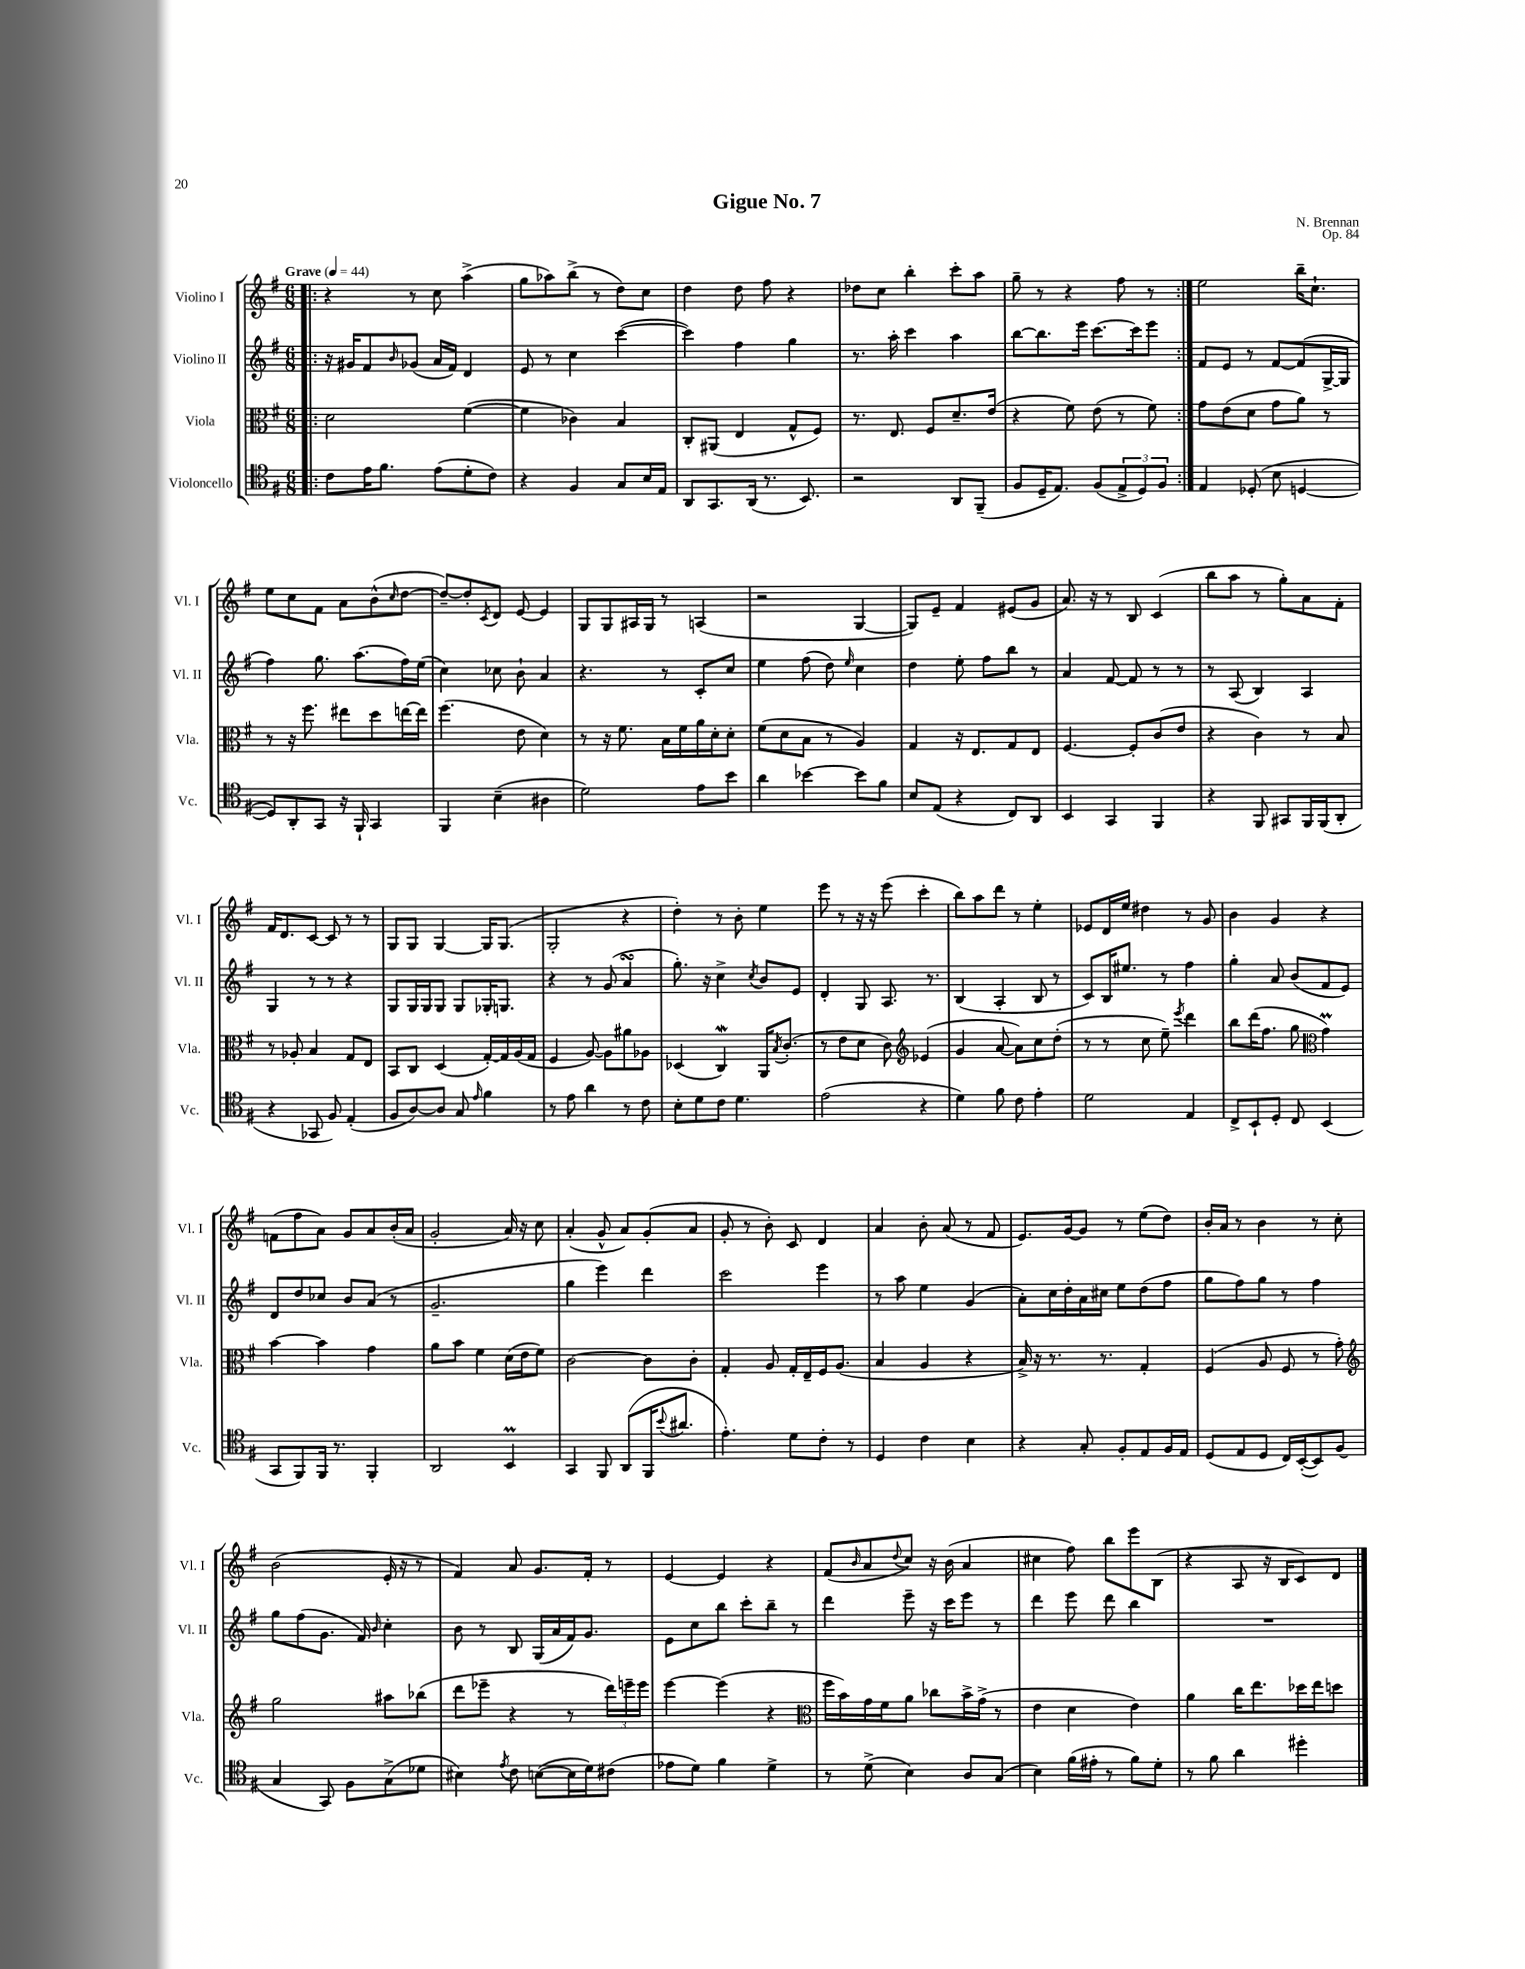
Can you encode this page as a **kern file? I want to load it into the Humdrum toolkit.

**kern	**kern	**kern	**kern
*staff4	*staff3	*staff2	*staff1
*clefC4	*clefC3	*clefG2	*clefG2
*k[f#]	*k[f#]	*k[f#]	*k[f#]
*M6/8	*M6/8	*M6/8	*M6/8
*MM44	*MM44	*MM44	*MM44
=!|:	=!|:	=!|:	=!|:
8c	2d	16r	4r
.	.	16g#	.
16e	.	8f#	.
8.f#	.	.	.
.	.	16qqb	.
.	.	(8g-	8r
(8e	.	16a	8cc
.	.	16f#)	.
8d'	([4f#	4d	(4aa^
8c)	.	.	.
=	=	=	=
4r	4f#]	8e	8gg
.	.	8r	8aa-)
4F#	4c-)	4cc	(8bb^
.	.	.	8r
8G	4B	([4ccc	8dd)
16B	.	.	8cc
16E	.	.	.
=	=	=	=
8AA	8C'	4ccc])	4dd
8.GG	(8AA#	.	.
.	4E	4ff#	8dd
(16AA	.	.	.
8.r	.	.	8ff#
.	8G^^	4gg	4r
8.BB)	.	.	.
.	8F#)	.	.
=	=	=	=
2r	8.r	8.r	8dd-
.	.	.	8cc
.	8.E	16aa'	.
.	.	4ccc	4bb'
.	8F#	.	.
8AA	8.d~	4aa	8ccc'
(8FF#~	.	.	8aa
.	(16e	.	.
=	=	=	=
8F#	4r	[8bb	8gg~
16D~	.	8.bb]	8r
8.E)	.	.	.
.	8f#)	.	4r
.	.	16eee	.
(8F#	(8e	[8.ccc	.
12E^	8r	.	8ff#
.	.	16ccc]	.
12D)	.	.	.
.	8f#)	8eee	8r
12F#	.	.	.
=:|!	=:|!	=:|!	=:|!
4E	8g	8f#	2ee
.	(8e	8e	.
(8D-'	8d	8r	.
8B	8g	[8f#	.
[4D	8a)	(8f#]	16bb~
.	.	.	8.cc`
.	8r	[16G^	.
.	.	16G]	.
=	=	=	=
8D])	8r	4ff#)	8ee
8AA'	16r	.	8cc
.	8.ff#	.	.
8GG	.	8.gg	8f#
16r	8ee#	.	8a
16FF#`	.	(8.aa	.
4GG	8dd	.	(8b^^
.	.	.	16qqcc
.	[16ee	16ff#)	[8dd
.	16ee]	(16ee	.
=	=	=	=
4FF#	(4.ff#	4cc)	8dd~_)
.	.	.	8dd']
.	.	.	8qc
(4B~	.	8cc-	8d
.	8e	8b`	[8e
4A#	4d)	4a	4e]
=	=	=	=
2d)	8r	4.r	8G
.	16r	.	8G
.	8.f#	.	.
.	.	.	16A#
.	.	.	16G
.	16B	8r	8r
.	16f#	.	.
8e	16a	8c'	(4A
.	16d'	.	.
8b	8d'	8cc	.
=	=	=	=
4a	(8f#	4ee	2r
.	8d	.	.
[4b-	8B	(8ff#	.
.	8r	8dd)	.
.	.	16qqee	.
8b-]	4A)	4cc	[4G
8f#	.	.	.
=	=	=	=
8B	4G	4dd	8G])
(8E	.	.	8e~
4r	16r	8ee'	4f#
.	8.E	.	.
.	.	8ff#	.
8C)	8G	8bb	(8e#
8AA	8E	8r	8g
=	=	=	=
4BB	[4.F#	4a	8.a)
.	.	.	16r
4GG	.	[8f#	8r
.	8F#']	8f#]	8B
4FF#	(8c	8r	(4c
.	8e	8r	.
=	=	=	=
4r	4r	8r	8bb
.	.	(8A	8aa
8FF#	4c)	4B)	8r
8GG#	.	.	8gg')
16FF#	8r	4A	8a
(16FF#	.	.	.
8AA'	8B	.	8f#'
=	=	=	=
4r	8r	4G	16f#
.	.	.	8.d
.	8A-'	.	.
8GG-	4B	8r	[8c
8F#)	.	8r	8c]
(4E'	8G	4r	8r
.	8E	.	8r
=	=	=	=
8F#	8BB	8G	8G
[8A)	8C	16G	8G
.	.	16G	.
8A]	(4D	8G	[4G
8G	.	8G	.
16qqe	.	.	.
4f#	[16G')	16G-'	16G]
.	16G]	8.G	(8.G
.	(16A	.	.
.	16G	.	.
=	=	=	=
8r	4F#	4r	2G'
8e	.	.	.
4a	[8A)	8r	.
.	8A]	(8g	.
8r	8a#	4a	4r
8c	8A-	.	.
=	=	=	=
8B'	(4D-	8.gg')	4dd')
8d	.	.	.
.	.	16r	.
8c	4C)	4cc^	8r
4.d	.	.	8b'
.	.	8qcc	.
.	16AA	8b	4ee
.	8qB	.	.
.	(8.c'	.	.
.	.	8e	.
=	=	=	=
(2e	8r	4d'	8eee
.	8e	.	8r
.	8d	8G	16r
.	.	.	16r
.	8c)	8.A	(8eee
*	*clefG2	*	*
4r	(4e-	.	4ccc'
.	.	8.r	.
=	=	=	=
4d)	4g	(4B	8bb)
.	.	.	8aa
8f#	[8a	4A'	8ddd
8c	8a])	.	8r
4e'	8cc	8B	4ee'
.	(8dd'	8r	.
=	=	=	=
2d	8r	8c)	8e-
.	8r	16B	16d
.	.	8.ee#	16ee
.	8cc	.	4dd#
.	8ee~)	8r	.
.	8qeee	.	.
4E	4ddd	4ff#	8r
.	.	.	8g
=	=	=	=
8C^	8bb	4gg'	4b
8BB`	(16ddd	.	.
.	8.ff#	.	.
8D'	.	8a	4g
8C	8gg	(8b	.
*	*clefC3	*	*
(4BB	4g)	8f#	4r
.	.	8e)	.
=	=	=	=
8GG	[4b	8d	(8f
8FF#)	.	8dd	8ff#
16FF#	4b]	8cc-	8a)
8.r	.	.	.
.	.	8b	8g
4FF#'	4g	(8a	8a
.	.	8r	(16b'
.	.	.	16a
=	=	=	=
2AA	8a	2.g~	2g'
.	8b	.	.
.	4f#	.	.
4BB	(16d	.	16a)
.	16e	.	16r
.	8f#)	.	8cc
=	=	=	=
4GG	[2c	4gg	(4a'
8FF#	.	4eee)	8g^^
(8AA	.	.	8a)
16FF#	8c]	4ddd	(8g'
8qqb	.	.	.
8.a#	.	.	.
.	8c'	.	8a
=	=	=	=
4.e')	4G'	2ccc	8g'
.	.	.	8r
.	8A	.	8b')
8d	16G'	.	8c
.	16E~	.	.
8c'	16F#	4eee	4d
.	(8.A	.	.
8r	.	.	.
=	=	=	=
4D	4B	8r	4a
.	.	8aa	.
4c	4A	4ee	8b'
.	.	.	(8a
4B	4r	(4g	8r
.	.	.	8f#
=	=	=	=
4r	16B^)	8a')	8.e)
.	16r	.	.
.	8.r	16cc	.
.	.	16dd'	[16g
8G'	.	16a	8g]
.	8.r	16cc#	.
8F#'	.	8ee	8r
8E	4G'	(8dd	(8ee
16F#	.	8ff#	8dd)
16E	.	.	.
=	=	=	=
(8D	(4F#	8gg	16b'
.	.	.	16a
8E	.	8ff#)	8r
8D	8A	8gg	4b
16C)	8F#	8r	.
([16BB'	.	.	.
8BB])	8r	4ff#	8r
(8F#	8g')	.	8cc'
=	=	=	=
*	*clefG2	*	*
4G	2gg	8gg	(2b
.	.	(8ff#	.
8GG)	.	8.g	.
8F#	.	.	.
.	.	16f#)	.
.	.	16qqb	.
(8G^	8aa#	4cc'	16e'
.	.	.	16r
8d-	(8bb-	.	8r
=	=	=	=
4B#)	8ddd	8b	4f#)
.	8eee-~	8r	.
8qe	.	.	.
8c	4r	8B	8a
([8B	.	(16G	8.g
.	.	16a	.
16B]	8r	16f#)	.
16d)	.	8.g	16f#'
(8c#	24ddd)	.	8r
.	24eee~	.	.
.	24eee	.	.
=	=	=	=
8e-	[4eee	8e	[4e
8d)	.	8cc	.
4f#	(4eee]	8bb	4e]
.	.	8ccc'	.
4d^	4r	8bb~	4r
.	.	8r	.
=	=	=	=
*	*clefC3	*	*
8r	16ff#	4ddd	(8f#
.	16b)	.	.
.	.	.	16qqb
(8d^	16g	.	8a
.	16f#	.	.
.	.	.	8qqdd
4B)	8a	8eee~	8cc)
.	8cc-	16r	16r
.	.	16ccc	(16b
8A	16b^	8eee	4a
.	(16g^	.	.
(8G	8r	8r	.
=	=	=	=
4B)	4e	4ddd	4cc#
(16f#	4d	8eee	8ff#)
16e#'	.	.	.
8r	.	8ddd	8bb
8f#)	4e)	4bb	8eee
8d'	.	.	(8B
=	=	=	=
8r	4a	2.r	4r
8f#	.	.	.
4a	16cc	.	8A
.	8.ee	.	.
.	.	.	16r
.	.	.	16B
4dd#'	16dd-	.	8c)
.	16ee	.	.
.	8dd	.	8d
==	==	==	==
*-	*-	*-	*-
